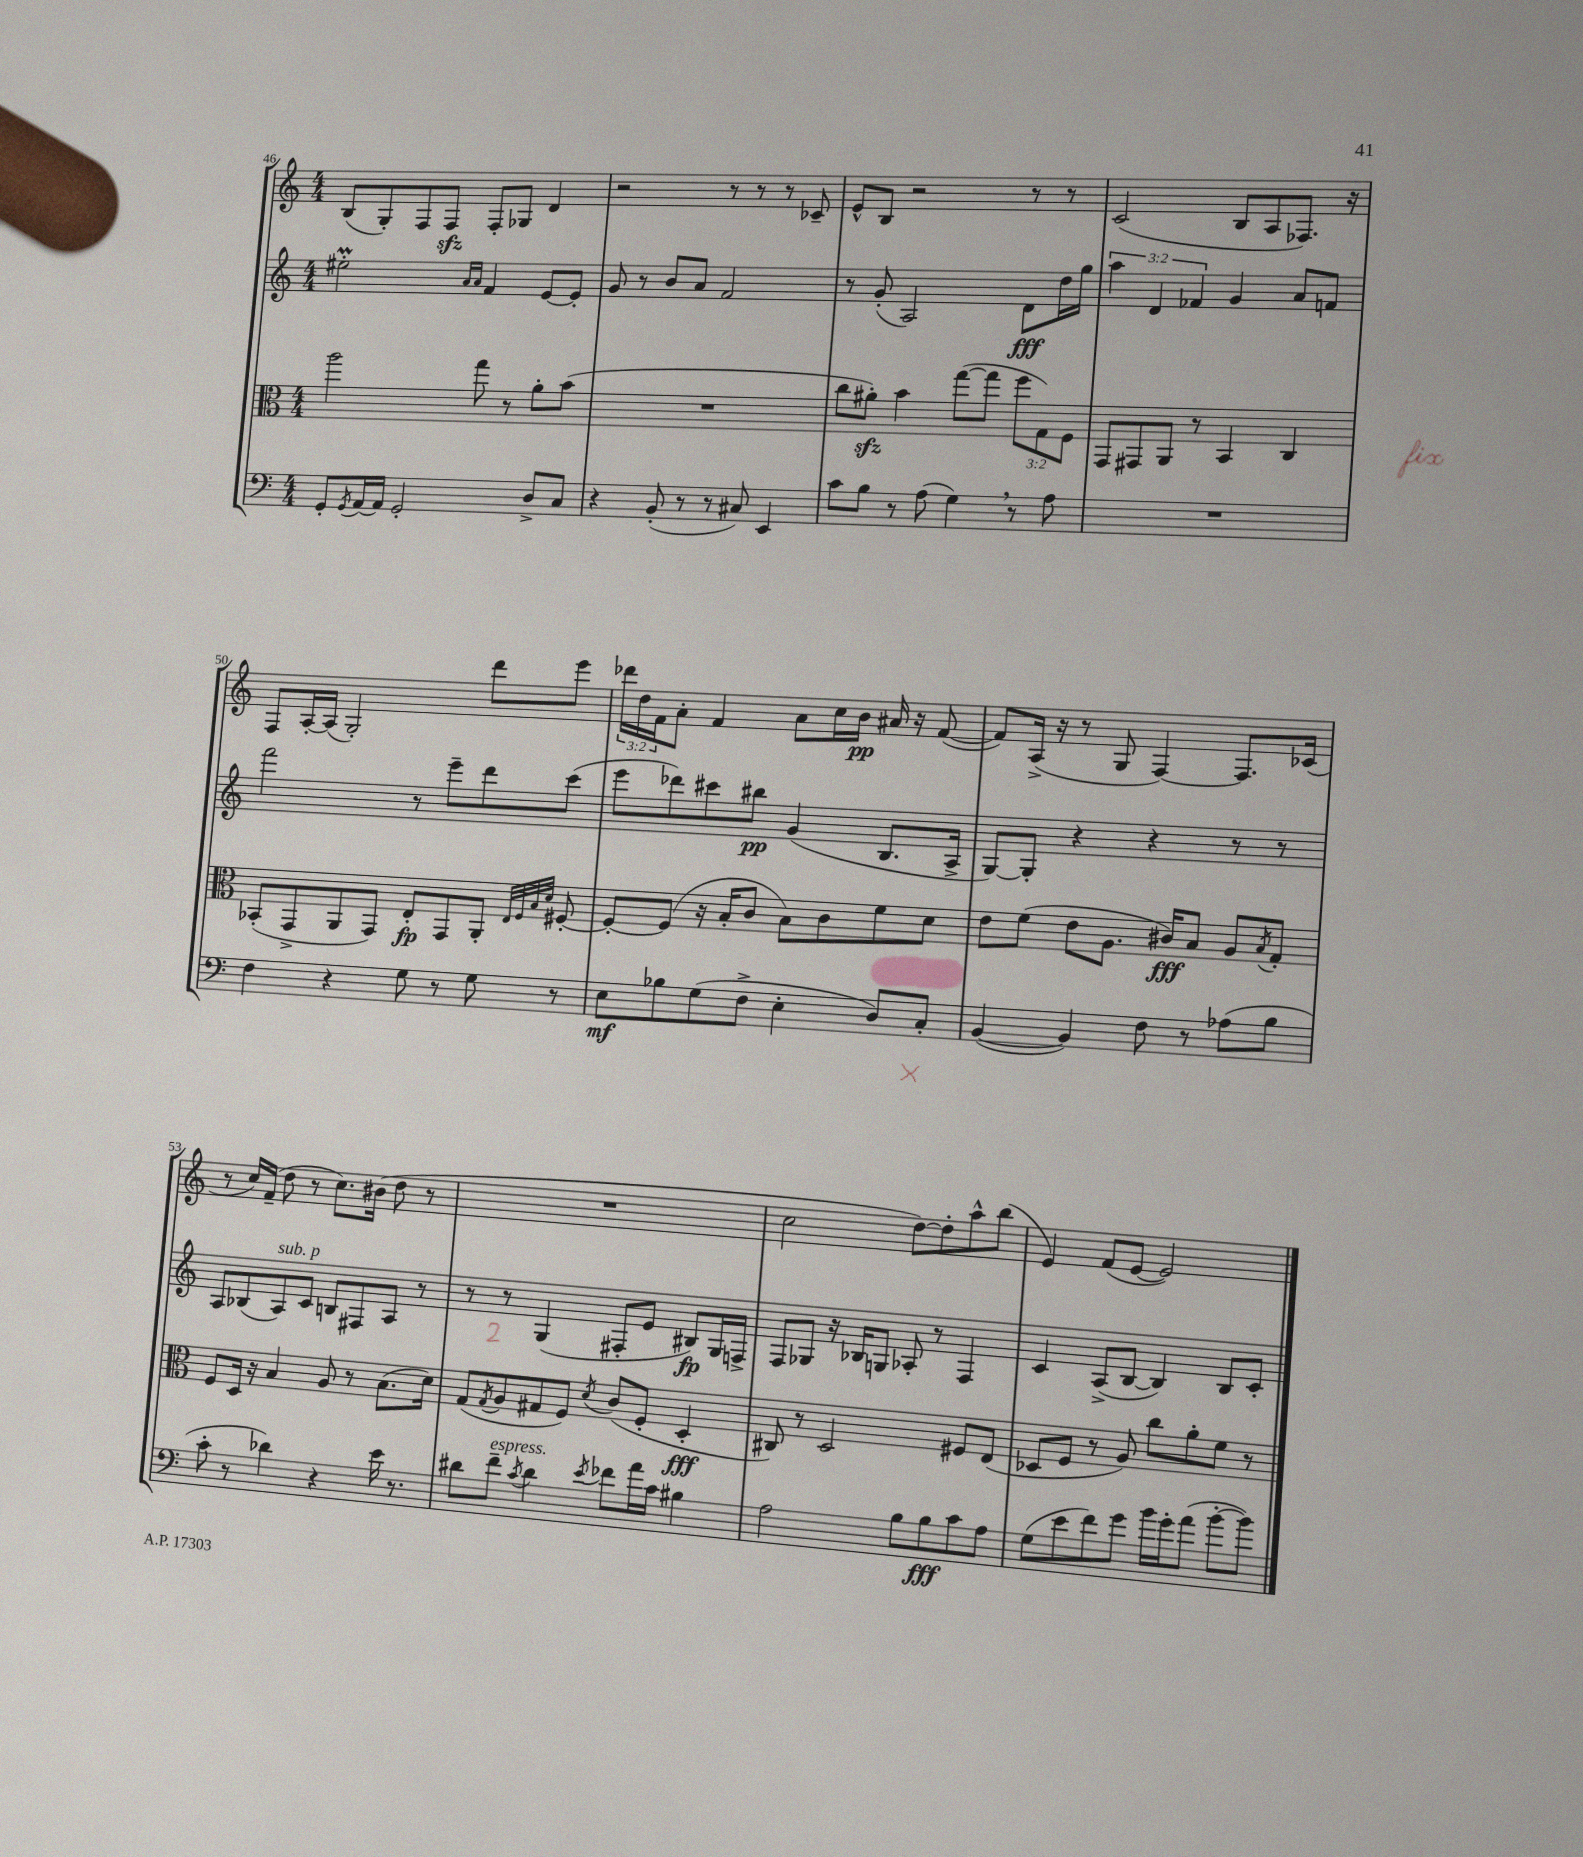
<<
\new StaffGroup <<
\new Staff = "s0" {
    \clef treble \key c \major \numericTimeSignature \time 4/4 \override Staff.TupletNumber.text = #tuplet-number::calc-fraction-text
    b8( g8-.) f8 f8\sfz f8-. ges8 d'4 |
    r2 r8 r8 r8 ces'8-- |
    e'8-^ b8 r2 r8 r8 |
    c'2( b8 a8 fes8.) r16 |
    f8 a16~-. a16( g2-.) d'''8 e'''8 |
    \tuplet 3/2 { des'''16 d''16 f'16 } a'8-. f'4 a'8 c''16 b'16\pp ais'16 r16 f'8~( |
    f'8) a16->( r16 r8 g8 f4~) f8. ces'16( |
    r8 c''16) f'16--( d''8 r8 c''8.) bis'16( d''8 r8 |
    R1 |
    c''2 d''8~) d''8-. a''8-^ b''8( |
    e'4) f'8( e'8~ e'2) \bar "|." |
}
\new Staff = "s1" {
    \clef treble \key c \major \numericTimeSignature \time 4/4 \override Staff.TupletNumber.text = #tuplet-number::calc-fraction-text
    eis''2-.\prall \grace { a'16 a'16 } f'4 e'8~ e'8-. |
    g'8 r8 b'8 a'8 f'2 |
    r8 g'8-.( a2) d'8\fff d''16 g''16 |
    \tuplet 3/2 { a''4 d'4 fes'4 } g'4 a'8 f'8 |
    f'''2 r8 e'''8-- d'''8 c'''8( |
    e'''8 des'''8) cis'''8 bis''8\pp g'4( b8. a16-> |
    g8~) g8-. r4 r4 r8 r8 |
    a8 bes8( a8^\markup { \italic "sub. p" }) c'8 b8 fis8 a8 r8 |
    r8 r8 g4( fis8-. e'8 bis8\fp) g16 f16-> |
    f8 ges8 r16 bes16 g8 aes8-. r8 f4 |
    c'4 a8->( b8~ b4) b8 c'8-. \bar "|." |
}
\new Staff = "s2" {
    \clef alto \key c \major \numericTimeSignature \time 4/4 \override Staff.TupletNumber.text = #tuplet-number::calc-fraction-text
    a''2 g''8 r8 a'8-. b'8( |
    R1 |
    c''8 ais'8-.\sfz) b'4 g''8~( g''8 \tuplet 3/2 { f''8 g8) f8 } |
    g,8 gis,8 a,8 r8 b,4 c4 |
    bes,8-.( g,8-> a,8 g,8) e8-.\fp g,8 a,8-. \grace { e32 f32 b32 d'32 } fis8~-. |
    fis8~-. fis8( r16 b16-. c'8 b8) c'8 f'8 d'8 |
    e'8 f'8( e'8 a8. cis'16\fff) b8 a8 \acciaccatura { b8 } g8-. |
    f8 d16 r16 b4 a8 r8 b8.( d'16) |
    g8( \acciaccatura { g8 } a8 gis8 f8) \acciaccatura { d'8 } c'8( f8-. d4-.\fff |
    cis8) r8 d2 fis8 e8( |
    des8 f8 r8 a8) c''8 a'8-. f'8 r8 \bar "|." |
}
\new Staff = "s3" {
    \clef bass \key c \major \numericTimeSignature \time 4/4
    g,8-. \acciaccatura { g,8 } a,16~ a,16 g,2-. d8-> c8 |
    r4 b,8-.( r8 r8 cis8) e,4 |
    c'8 b8 r8 a8( g4) \breathe r8 a8 |
    R1 |
    f4 r4 g8 r8 g8 r8 |
    e8\mf bes8 g8( f8-> e4-. d8) c8-. |
    b,4~( b,4) f8 r8 aes8( b8 |
    c'8-. r8 des'4) r4 e'16 r8. |
    dis'8 f'8--^\markup { \italic "espress." } \acciaccatura { c'8 } dis'4 \acciaccatura { e'8 } fes'8 a'16 c'16 bis4 |
    a2 b8 b8\fff c'8 a8 |
    g8( e'8 f'8) g'8 b'16 g'16-. a'8( b'8~-. b'8) \bar "|." |
}
>>
>>
\layout { \context { \Score currentBarNumber = #46 } }
